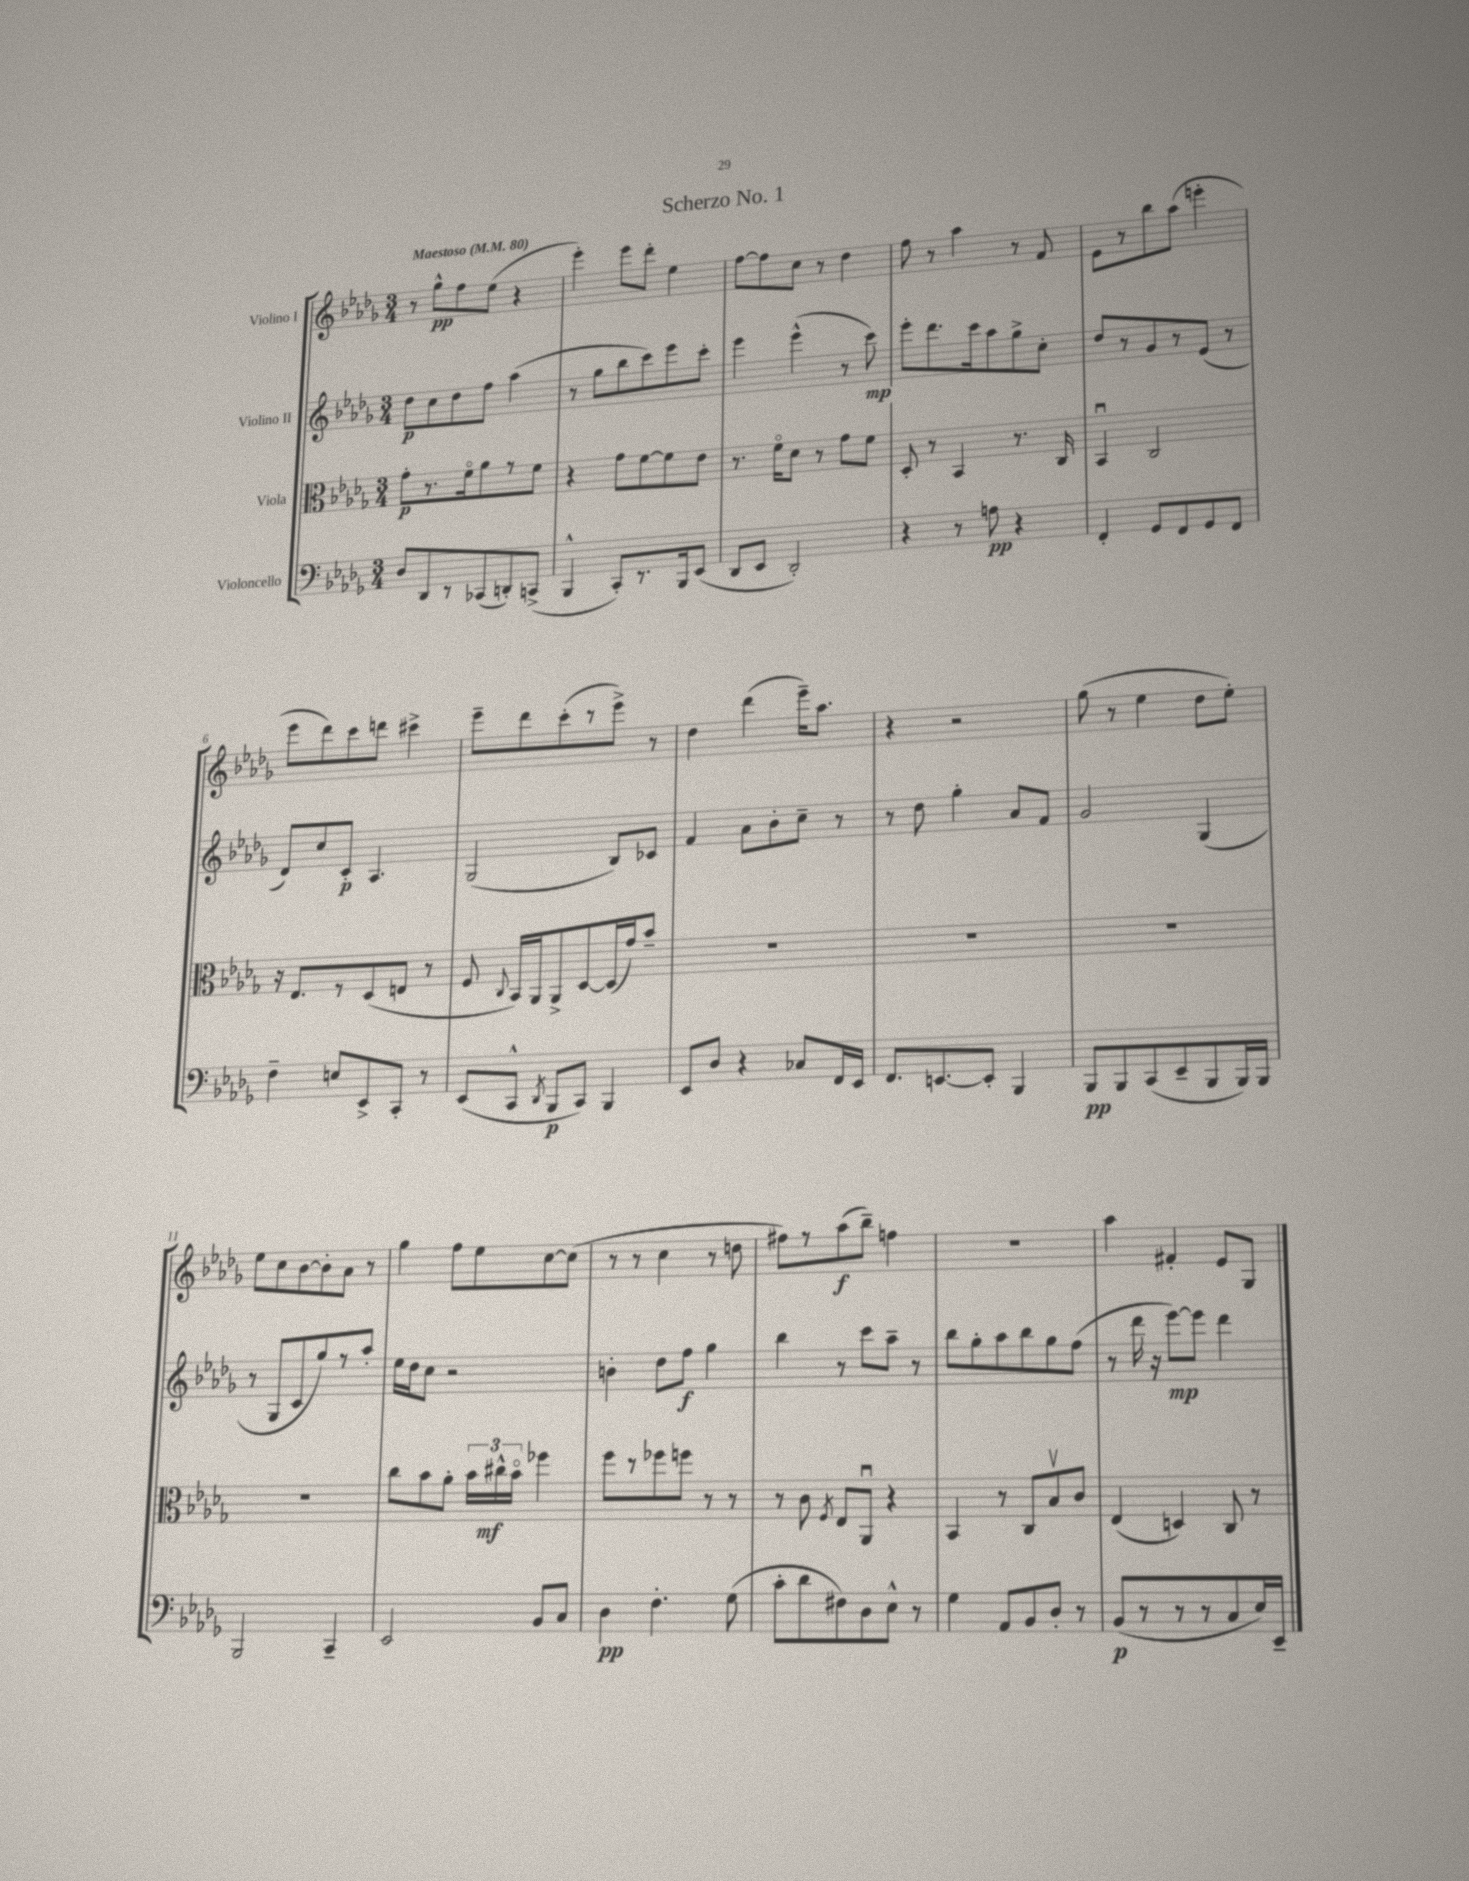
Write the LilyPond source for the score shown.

\header { title = "Scherzo No. 1" }
<<
\new StaffGroup <<
\new Staff = "s0" \with { instrumentName = "Violino I" } {
    \clef treble \key des \major \numericTimeSignature \time 3/4 \tempo "Maestoso" 4 = 80
    \autoBeamOff r8 ges''8[-^\pp f''8 ees''8]( r4 |
    ees'''4-.) ees'''8[ des'''8]-. ees''4 |
    f''8[~ f''8 c''8] r8 des''4 |
    f''8 r8 aes''4 r8 f'8 |
    ees'8[ r8 bes''8 aes''8]( e'''4-. |
    ees'''8[ des'''8) c'''8 d'''8] cis'''4-> |
    ees'''8[-- des'''8 c'''8-.( r8 ees'''8]->) r8 |
    des''4 des'''4( ees'''16[--) aes''8.] |
    r4 r2 |
    ges''8( r8 ees''4 des''8[ ees''8]-.) |
    ees''8[ c''8 bes'8~ bes'8-. aes'8] r8 |
    ges''4 f''8[ ees''8 c''8~ c''8]( |
    r8 r8 c''4 r8 d''8 |
    fis''8[) r8 aes''8\f( bes''8]--) f''4 |
    R2. |
    aes''4 fis'4-. ees'8[ ges8] \bar "|." |
}
\new Staff = "s1" \with { instrumentName = "Violino II" } {
    \clef treble \key des \major \numericTimeSignature \time 3/4
    \autoBeamOff des''8[\p c''8 des''8 f''8] aes''4( |
    r8 ges''8[ bes''8 c'''8) ees'''8 c'''8]-. |
    ees'''4 ees'''4-^( r8 c'''8\mp) |
    ees'''8[-. des'''8. c'''16 aes''8 ges''8-> c''8]-. |
    des''8[ r8 ges'8 r8 ees'8]( r8 |
    des'8[) c''8 c'8]-.\p aes4. |
    ges2( bes8[) ces'8] |
    f'4 aes'8[ bes'8-. c''8]-- r8 |
    r8 des''8 ges''4-. aes'8[ f'8] |
    ges'2 ges4( |
    r8 ges8[ c'8 ges''8) r8 aes''8]-. |
    ees''16[ des''16 c''8] r2 |
    b'4-. des''8[ f''8]\f ges''4 |
    bes''4 r8 c'''8[ aes''8]-- r8 |
    bes''8[ ges''8-. aes''8 bes''8 ges''8 f''8]( |
    r8 des'''16 r16 ees'''8[~\mp) ees'''8] des'''4 \bar "|." |
}
\new Staff = "s2" \with { instrumentName = "Viola" } {
    \clef alto \key des \major \numericTimeSignature \time 3/4
    \autoBeamOff ges'8[-.\p r8. f'16\flageolet aes'8 r8 f'8] |
    r4 ges'8[ f'8~ f'8 ees'8] |
    r8. f'16[\flageolet des'8] r8 ges'8[ f'8] |
    des8-. r8 bes,4 r8. c16 |
    bes,4\downbow c2 |
    r16 ees8.[ r8 des8( e8] r8 |
    f8 \appoggiatura { c8 } bes,16[) aes,16 aes,8-> des8~ des16( ges'16) bes'8]-- |
    R2. |
    R2. |
    R2. |
    R2. |
    c''8[ bes'8 aes'8]-. \tuplet 3/2 { bes'16[ cis''16-^\mf bes'16]\flageolet } fes''4 |
    f''8[ r8 fes''8 f''8] r8 r8 |
    r8 c'8 \acciaccatura { f8 } ees8[ aes,8]\downbow r4 |
    bes,4 r8 c8[ bes8\upbow c'8] |
    ees4( d4) c8 r8 \bar "|." |
}
\new Staff = "s3" \with { instrumentName = "Violoncello" } {
    \clef bass \key des \major \numericTimeSignature \time 3/4
    \autoBeamOff des8[ des,8 r8 ces,8( d,8-.) c,8]->( |
    bes,,4-^ c,8[-.) r8. bes,,16 ees,8]( |
    des,8[ ees,8] des,2-.) |
    r4 r8 a8\pp r4 |
    f,4-. ges,8[ f,8 ges,8 f,8] |
    f4-- e8[ ees,8-> c,8]-. r8 |
    ees,8[( c,8]-^ \acciaccatura { des,8 } bes,,8[\p c,8]) bes,,4 |
    ees,8[ des8] r4 ces8[ f,16 ees,16] |
    f,8.[ e,8.~ e,8]-. bes,,4 |
    bes,,8[\pp bes,,8 c,8( ees,8-- bes,,8 bes,,16) bes,,16] |
    bes,,2 c,4-- |
    ees,2 bes,8[ c8] |
    des4\pp f4.-. ges8( |
    c'8[-. des'8 fis8) des8 ees8]-^ r8 |
    ges4 aes,8[ bes,8 des8]-. r8 |
    bes,8[\p( r8 r8 r8 c8 ees16) ees,16]-- \bar "|." |
}
>>
>>
